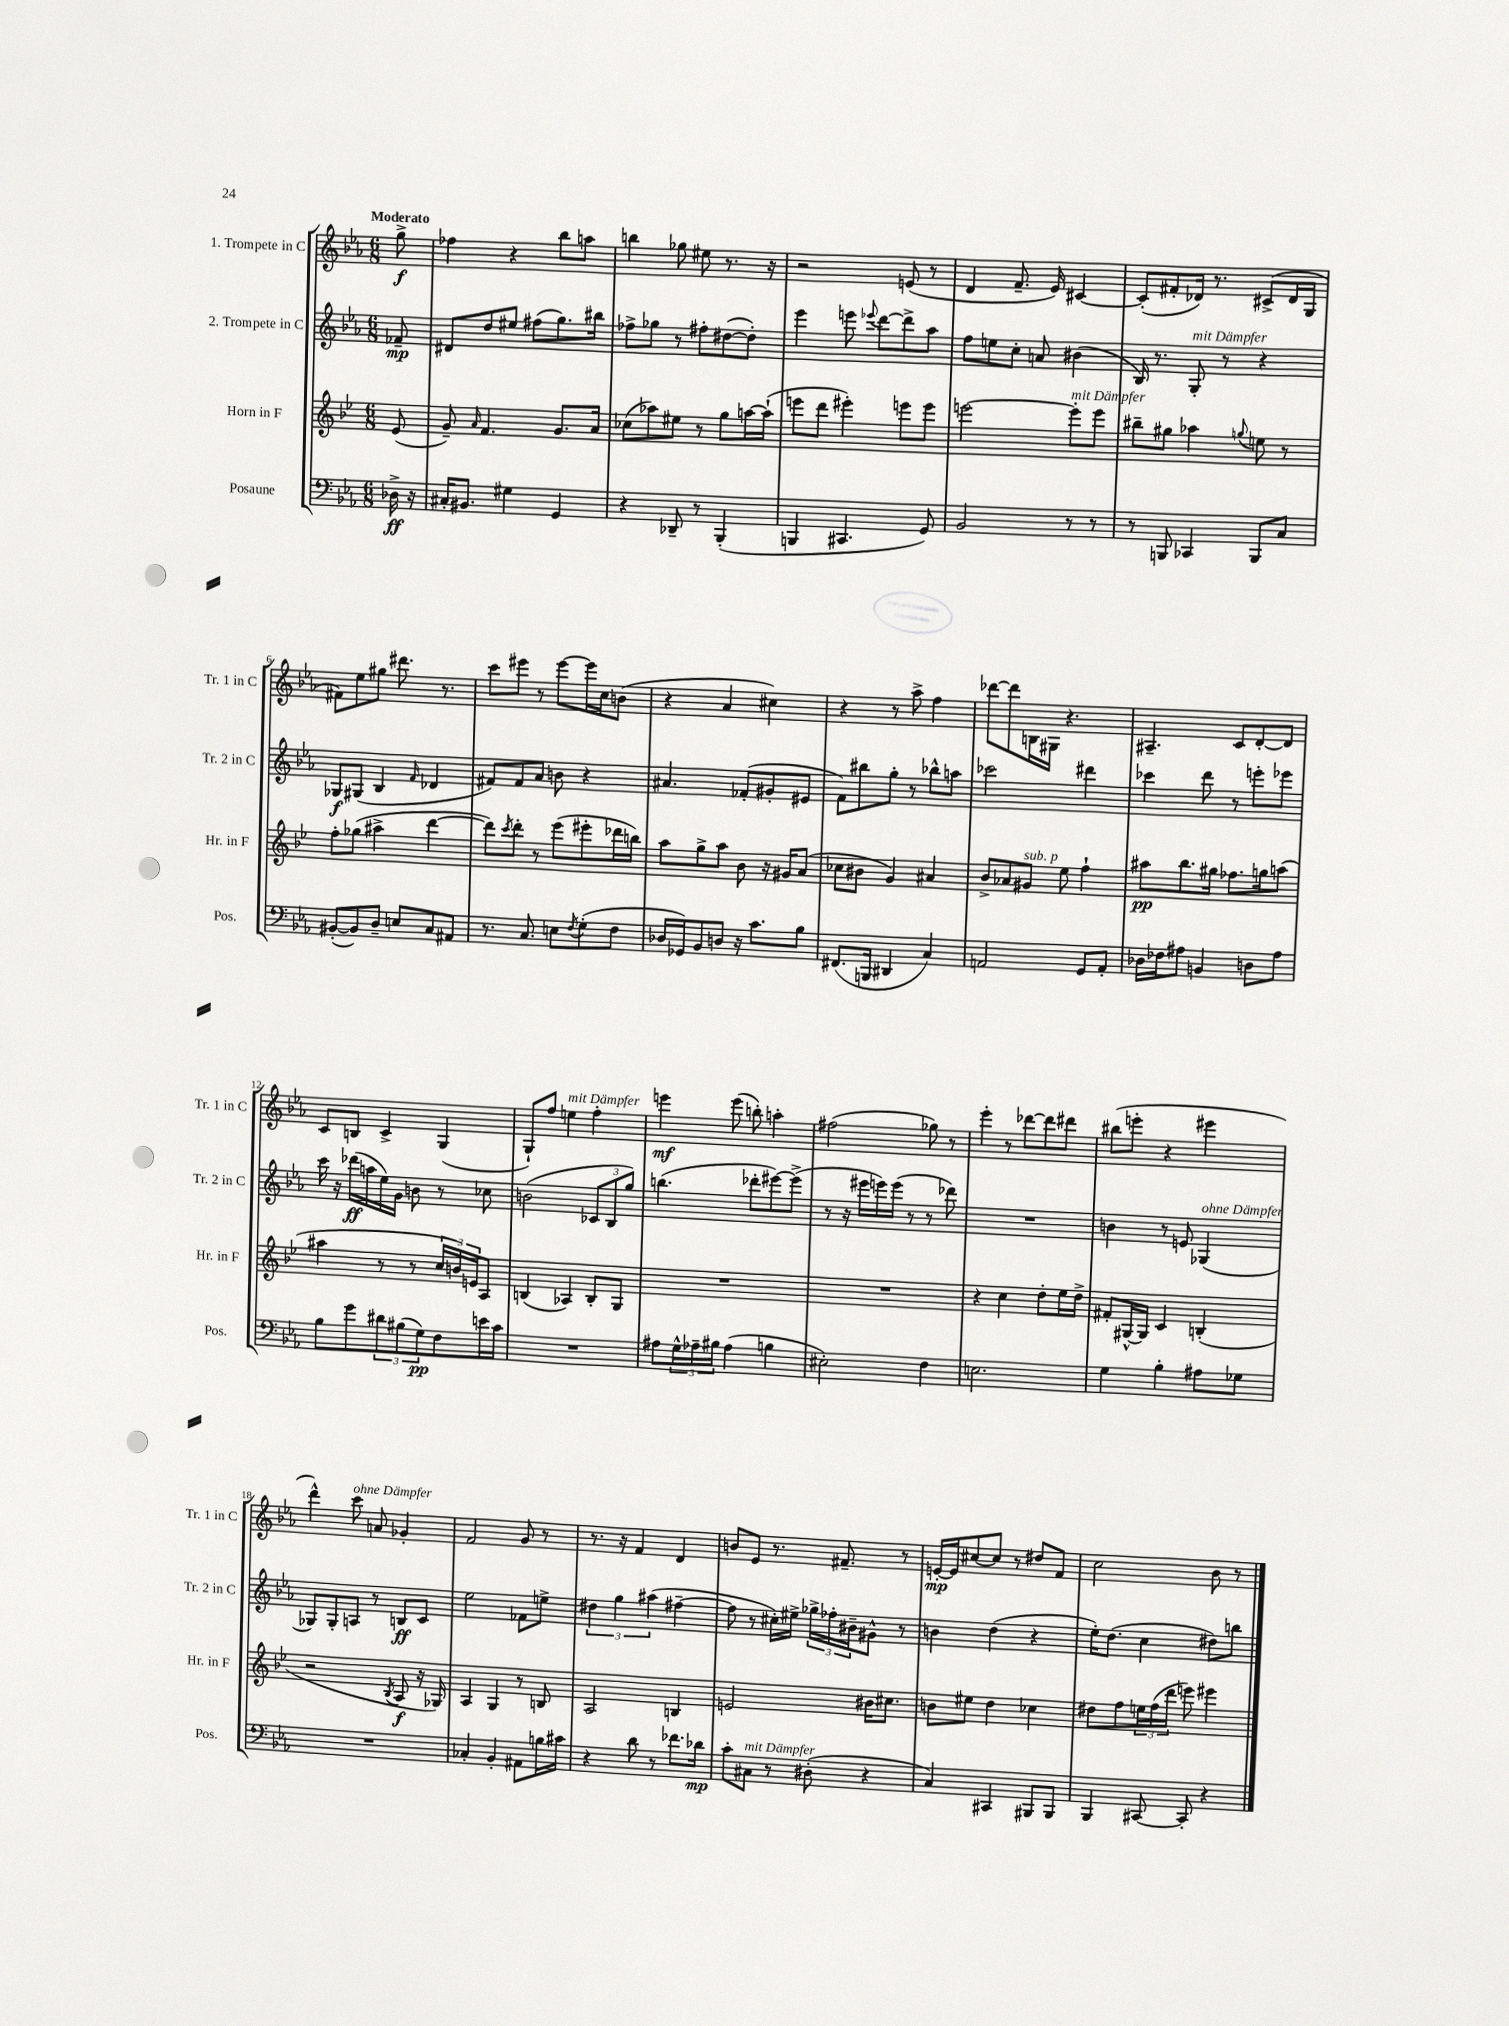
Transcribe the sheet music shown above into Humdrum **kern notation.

**kern	**kern	**kern	**kern
*staff4	*staff3	*staff2	*staff1
*clefF4	*clefG2	*clefG2	*clefG2
*k[b-e-a-]	*k[b-e-]	*k[b-e-a-]	*k[b-e-a-]
*M6/8	*M6/8	*M6/8	*M6/8
16D-^	(8e-	8f-~	8gg^
16r	.	.	.
=	=	=	=
16C#'	8g~)	8d#	4ff-
8.BB#	.	.	.
.	16qqa	.	.
.	4.f	8dd	.
4G#	.	8ee#	4r
.	.	(8ff#	.
4GG	8.g	8.gg)	8bb-
.	.	.	8aa
.	16a	16bb#	.
=	=	=	=
4r	(8cc-	8ff-^	4bb
.	8aa-)	8gg-	.
8DD-~	8ee#	8r	8gg-
8r	8r	8ff#'	8ee#
(4BBB-'	8gg	([8dd#	8.r
.	[16aa	8dd#'])	.
.	(16aa`]	.	16r
=	=	=	=
4BBB	8eee	4eee-	2r
.	8ddd	.	.
4.CC#	4eee#')	8eee	.
.	.	8qqeee-	.
.	.	[8ddd	.
.	8eee	8ddd^]	(8e
8GG)	8eee	8aa-	8r
=	=	=	=
2BB-	[2eee	8ff	4d
.	.	8ee	.
.	.	8cc'	8.f~
.	.	8a	.
.	.	.	16e-)
8r	8eee']	(4b#	[4c#
8r	8eee	.	.
=	=	=	=
8r	8bb#~	16B-)	(8c#']
.	.	8.r	.
8BBB	8gg#	.	8f#'
4CC-	4aa-	8G'	16d-)
.	.	.	8.r
.	.	8r	.
.	8qqgg	.	.
8BBB	8ee	4r	(8c#^
8C	8r	.	16d-
.	.	.	16G
=	=	=	=
([8BB#'	8ff'	8G-	8f#)
8BB#])	(8gg-	(8G#	8ee-
8D~	4aa#^	4B-	8gg#
8E	.	.	8.ddd#
.	.	16qqf	.
8C	[4ddd	4d-	.
.	.	.	8.r
8AA#	.	.	.
=	=	=	=
8.r	8ddd])	8f#)	8ccc
.	8qccc	.	.
.	8ddd'	8f#	8eee#
8.C	.	.	.
.	8r	8a-	8r
8E	(8eee-	8b	[8eee#
8qF	.	.	.
(8G'	8eee#'	4r	16eee#]
.	.	.	16cc
8F	16ddd-	.	(8b
.	16bb)	.	.
=	=	=	=
16D-	8aa	4.a#	4r
16GG-)	.	.	.
8BB-	8gg^	.	.
8D	8aa	.	4a-
16r	8b-	(8f-'	.
8.c	.	.	.
.	16r	8g#'	4cc#)
.	16g#	.	.
8B-	(8a	8e#	.
=	=	=	=
(8.FF#	8cc-	8f)	4r
.	8b#	8bb#	.
16BBB	.	.	.
4DD#	4g)	8gg'	8r
.	.	8r	8aa-^
4C)	4a#	8bb-^^	4ff
.	.	8aa	.
=	=	=	=
2AA	8b-^	2ccc-	[8ddd-
.	8a-	.	8ddd-]
.	8g#	.	16B
.	.	.	16G#
.	8ee-	.	4.r
8GG	4ff`	4ddd#	.
8AA'	.	.	.
=	=	=	=
16D-	8aa#	4ccc-	4.A#~
16F-	.	.	.
8A#	8.bb-	.	.
4BB	.	8ddd	.
.	16gg#	.	.
.	8.ff-	8r	8c
8D	.	8eee'	[8d'
.	16gg	.	.
8A#	(8aa	8eee-	8d]
=	=	=	=
8B-	4aa#	16ccc	8c
.	.	16r	.
8g	.	(16ddd-	8B
.	.	16aa	.
12d#	8r	16ee-)	4c^
.	.	16g	.
(12B#	.	.	.
.	8r	8b	.
12G)	.	.	.
8F	24cc	8r	(4G
.	24b)	.	.
.	24e	.	.
16e	8A	8cc-	.
16c	.	.	.
=	=	=	=
2.r	(4B	(2b	8G`)
.	.	.	8ff
.	4A-)	.	4ee
.	8B'	12c-	4ff'
.	.	12B-	.
.	8G	.	.
.	.	12gg)	.
=	=	=	=
8A#	2.r	(4.bb	4eee
24G^^	.	.	.
24A-~	.	.	.
24B#	.	.	.
(4A-	.	.	(8eee
.	.	8ddd-'	8bb')
4B	.	[8eee#)	4aa'
.	.	(8eee#^]	.
=	=	=	=
2E#')	2.r	8r	(2ff#
.	.	16r	.
.	.	16eee#	.
.	.	16eee)	.
.	.	(16eee	.
.	.	8r	.
4F	.	8r	8gg-)
.	.	8ddd-)	8r
=	=	=	=
2.E	4r	2.r	4eee-'
.	4cc	.	8r
.	.	.	[8ddd-
.	8dd'	.	8ddd-]
.	16ee-	.	8ddd#
.	16dd^	.	.
=	=	=	=
4G	8f#'	4b	(8bb#
.	[16G#^^	.	8eee'
.	16G#]	.	.
4B-'	4c	8r	4r
.	.	8e	.
8A#	(4B'	(4G-	4eee#
8G-	.	.	.
=	=	=	=
2.r	2r	8G-)	4ddd^^)
.	.	8G-'	.
.	.	8A	8ccc
.	.	8r	8a
.	8qB-	.	.
.	8A	8B	4g-'
.	16r	8c	.
.	16G-)	.	.
=	=	=	=
4C-'	4A	2ee-	2f
4BB-'	4G	.	.
8AA#	8r	8f-	8g
16B	8B	8ee^	8r
16c#	.	.	.
=	=	=	=
4r	2A	6dd#	8.r
.	.	6gg	.
.	.	.	16r
8d	.	.	4f
.	.	(6aa#	.
8r	.	.	.
8.f-	4B	[4ff#~	4d
16d-	.	.	.
=	=	=	=
8c'	2e	8ff#]	8b
8C#	.	8r	8e-
8r	.	16cc#')	8.r
.	.	16ee#^	.
(8D#'	.	24gg-^	.
.	.	24ff-'	.
.	.	.	8.f#~
.	.	24b#~	.
4r	16b#	8g#^^	.
.	8.cc#	.	.
.	.	8r	8r
=	=	=	=
4C)	8b	4b	[16e'
.	.	.	16e]
.	8ee#	.	[8cc#
4CC#	4dd	(4dd	8cc#]
.	.	.	8r
8BBB#	4cc-	4r	8dd#
8BBB#	.	.	8f
=	=	=	=
4BBB-	8dd#	16ee-')	2cc
.	.	(8.dd	.
.	8ff	.	.
[8CC#	24ee	4cc	.
.	(24ff	.	.
.	24ddd	.	.
8CC#']	8eee)	.	.
4r	4eee#	8dd#)	8b-
.	.	8bb	8r
==	==	==	==
*-	*-	*-	*-
